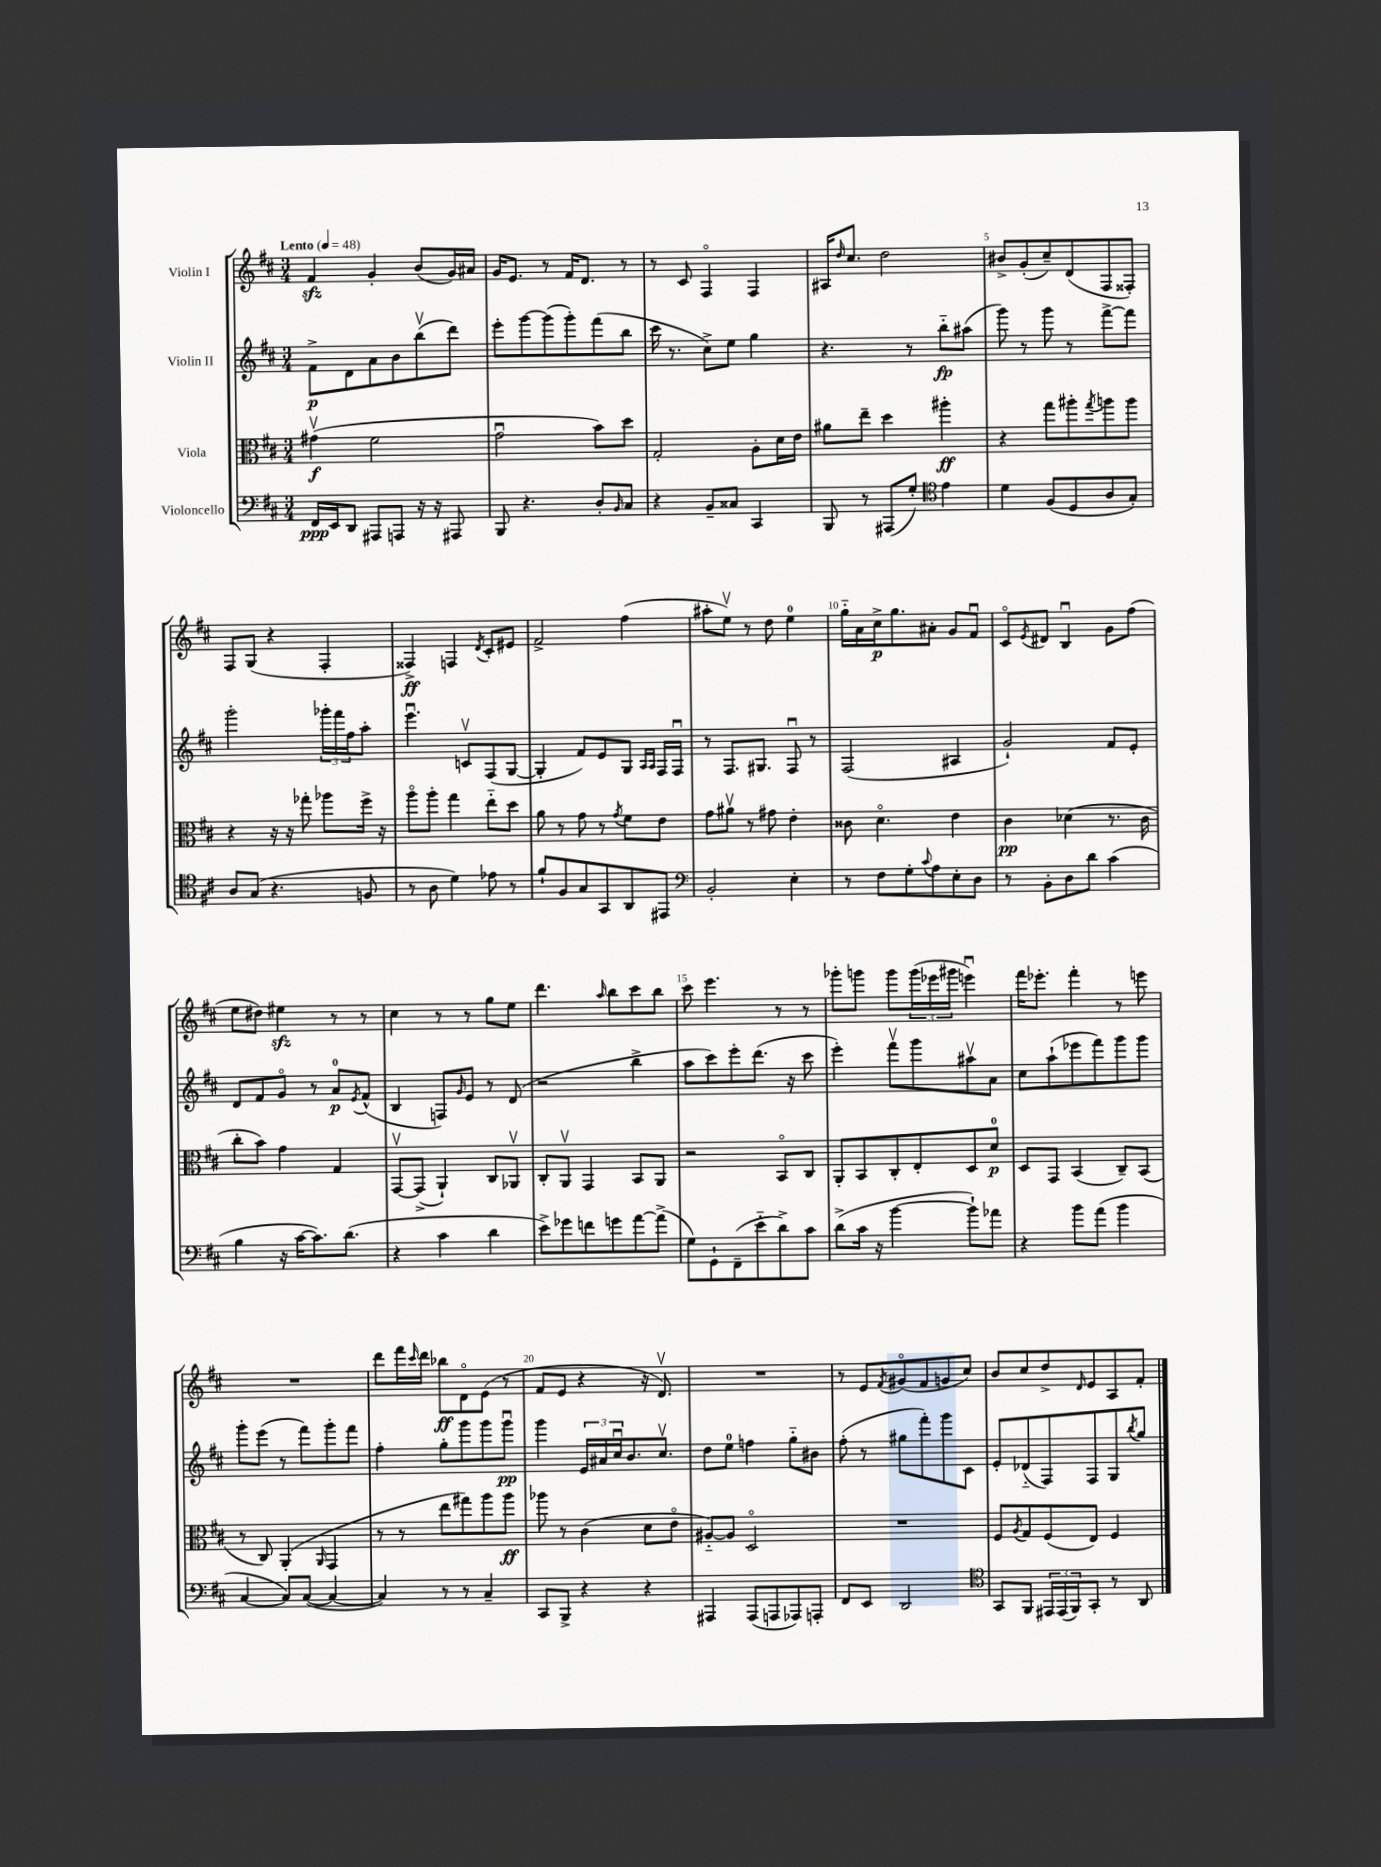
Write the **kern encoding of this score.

**kern	**kern	**kern	**kern
*staff4	*staff3	*staff2	*staff1
*clefF4	*clefC3	*clefG2	*clefG2
*k[f#c#]	*k[f#c#]	*k[f#c#]	*k[f#c#]
*M3/4	*M3/4	*M3/4	*M3/4
*MM48	*MM48	*MM48	*MM48
16FF#/LL	(4g#v\	8f#^\L	4f#/
16EE/J	.	.	.
8DD/J	.	8d\	.
8AAA#/L	2f#\	8a\	4g'/
8AAA/J	.	8b\	.
16r	.	(8bbv\	(8b/L
16r	.	.	.
8AAA#/	.	8ddd\J)	16g/L)
.	.	.	16a#/JJ
=	=	=	=
8BBB/	2gu\	8eee'\L	16g/LK
.	.	.	8.e/J
4.r	.	[8ggg\	.
.	.	(8ggg\]	8r
.	.	8ggg'\)	16f#/LK
.	.	.	8.d/J
8D'/L	8b\L)	(8fff#\	.
16qqBB/	.	.	.
8C#/J	8dd\J	8bb\J	8r
=	=	=	=
4r	2G'/	16ccc#\	8r
.	.	8.r	.
.	.	.	8c#/
8BB~/L	.	8cc#^\L)	4F#o/
8C##/J	.	8ee\J	.
4CC#/	8A'\L	4gg\	4F#/
.	16d\L	.	.
.	16e\JJ	.	.
=	=	=	=
8BBB/	8a#\L	4.r	16A#/LK
.	.	.	16qqdd/
.	.	.	8.cc#/J
8r	8ee~\J	.	.
(8AAA#/L	4dd\	.	2dd\
8G'/J)	.	8r	.
*clefC4	*	*	*
4e\	4aa#'\	8bb'~\L	.
.	.	(8aa#\J	.
=	=	=	=
4d\	4r	8ggg\)	8b#^/L
.	.	8r	(8g'/
(8F#/L	8gg\L	8ggg\	8cc#~/)
8D/	8aa#'\	8r	(8d/
.	8qgg/	.	.
8A/	8aa\	[8fff#^\L	8F#/
8G'/J)	8aa\J	8fff#\]J	8F##'/J)
=	=	=	=
8A/L	4r	2ggg'\	8F#/L
(8G/J	.	.	(8G/J
4.r	16r	.	4r
.	16r	.	.
.	8gg-'\	.	.
.	8aa-\L	24ggg-'\LL	4F#'/
.	.	24fff#\	.
.	.	24ff#\J	.
8F/	16ff#^\Jk	8aa'\J	.
.	16r	.	.
=	=	=	=
8r	8aao\L	4.eeeu\	4F##^/)
8A\	8aa'\J	.	.
4d\)	4gg\	.	4F/
.	.	8cv/L	.
.	.	.	8qd/
8e-\	8ee'~\L	(8F#/	8c#'/L
8r	8dd\J	[8G/J	8e#/J
=	=	=	=
8f#`/L	8a\	4G'/]	2f#^/
8F#/	8r	.	.
8G/	8g\	8f#/L)	.
8GG/	8r	8e/	.
.	8qg/	.	.
8AA/	8f#\L	8G/J	(4ff#\
.	.	16qqA/LL	.
.	.	16qqA/JJ	.
8EE#/J	8e\J	16F#/LL	.
.	.	16F#u/JJ	.
=	=	=	=
*clefF4	*	*	*
2BB'/	8g\L	8r	8aa#'\L
.	8a#v\J	8.F#/L	8eev\J)
.	8r	.	8r
.	.	8.G#/J	.
.	8g#\	.	8dd\
4E'\	4e'\	8F#u/	4ee\
.	.	8r	.
=	=	=	=
8r	8c##\	(2F#/	16gg'~\LL
.	.	.	16a\
8F#\L	4.do\	.	16cc#^\J
.	.	.	8.gg\
8G'\	.	.	.
8qqc#/	.	.	.
8A\	.	.	8a#'\J
8E'\	4e\	4A#/	8g/L
8D\J	.	.	8f#u/J
=	=	=	=
8r	4c#\	2g`/)	8c#o/L
.	.	.	8qe/
8BB'\L	.	.	8d#/J
8D\	(4d-\	.	4Bu/
8d\J	.	.	.
(4c#\	8.r	8f#/L	8g\L
.	.	8e'/J	(8ff#\J
.	16c#\	.	.
=	=	=	=
4B\	8cc#'\L	8d/L	8ee\L
.	8b\J)	8f#/	8dd#\J)
16r	4g\	8go/J	4ee#\
[16c#\LK	.	.	.
8.c#\])	.	8r	.
.	4G/	8a/L	8r
(8.d\J	.	.	.
.	.	8qe/	.
.	.	(8f#^^/J	8r
=	=	=	=
4r	[8GGv/L	4B/	4cc#\
.	(8GG^/]J	.	.
4c#\	4AA`/)	8F/L)	8r
.	.	16qqg/	.
.	.	8e/J	8r
4d\	8C#/L	8r	8gg\L
.	8AA-v/J	(8d/	8ee\J
=	=	=	=
8e^\L)	8C#'/L	2r	4.ddd\
8g-\	8AAv/J	.	.
8f\	4GG/	.	.
.	.	.	16qqaa/
8g\	.	.	8bb\L
[8a\	8BB/L	4bb^\	8ccc#\
(8a^\]J	8AA/J	.	8bb\J
=	=	=	=
8G\L)	2r	8aa\L	8ccc#\
8GG`\	.	8ccc#\)	4.eee\
(8FF#~\	.	8eee'\	.
8e'~\	.	(8.ddd\J	.
8d^\)	8BBo/L	.	8r
.	.	16r	.
8c#\J	8C#/J	8ccc#\	8r
=	=	=	=
(8d^\L	8AA'/L	4eee'\)	8ggg-'\L
16c#\Jk	8BB/	.	8ggg\J
16r	.	.	.
[4b\	8C#'/	8fff#v\L	8ggg\L
.	8E'/	8ggg\	(24ggg\L
.	.	.	24eee-\
.	.	.	24ggg#\JJ
8b`\]L)	8D/	8aa#v\	4eeeu\)
8a-\J	8d/J	8a\J	.
=	=	=	=
4r	8D/L	8cc#\L	16fff#\LK
.	.	.	8.eee-'\J
.	8GG/J	(8aa`\	.
8b\L	(4BB/	8eee-\	4fff#'\
(8a\J	.	8fff#\)	.
4b\	8C#~/L)	8ggg\	8r
.	(8BB/J	8ggg\J	8eee\
=	=	=	=
[4C#/	8r	8ggg'\L	2.r
.	8C#/)	(8eee\J	.
8C#/]L)	(4AA'/	8r	.
([8C#/J	.	8fff#\L)	.
.	16qqAA/	.	.
4C#/_	4GG/	8ggg'\	.
.	.	8fff#\J	.
=	=	=	=
4C#/])	8r	4ff#'\	8ddd\L
.	8r	.	16fff#\L
.	.	.	16qqccc#/
.	.	.	16ddd\JJ
8r	8ee\L	8gg'\L	8bb-\L
8r	8gg#\)	8ggg\	8do\
4C#~/	8aa\	8ggg\	(8e\J
.	8aa\J	8gggu\J	8r
=	=	=	=
8CC#/L	8aa-\	4ggg\	8f#/L
8BBB^/J	8r	.	8e/J
4r	(4c#\	24e/LL	4r
.	.	24a#/	.
.	.	24cc#u/J	.
.	.	8.b/	.
4r	8d\L	.	16r
.	.	8.cc#v/J	8.dv/)
.	8eo\J	.	.
=	=	=	=
4AAA#/	[8A#'~/L)	8dd\L	2.r
.	8A#/]J	8ee\J	.
(8AAA#/L	2Do/	4ff\	.
8AAA/	.	.	.
8AAA-/)	.	8gg'~\L	.
8AAA'/J	.	8b#\J	.
=	=	=	=
8FF#/L	2.r	(8ff#'\	8r
8EE/J	.	8r	8e/L
.	.	.	8qf#/
2DD/	.	8gg#\L	(8g#o/
.	.	8fff#'\)	8f#/
.	.	8ggg\	8g/
.	.	8c#\J	8cc#/J)
=	=	=	=
*clefC4	*	*	*
8GG/L	8F#/L	8e'/L	8b/L
.	8qA/	.	.
8FF#/J	8G/	(8d-'~/	8cc#/
24EE#/LL	(8F#/	8F#/)	8dd^/
(24EE#/	.	.	.
24FF#/J)	.	.	.
.	.	.	16qqd/
8GG'/J	8E/J)	8F#/	8e/
8r	4F#/	8G/	8A/
.	.	8qbb/	.
8AA/	.	8gg/J	8f#'/J
==	==	==	==
*-	*-	*-	*-
